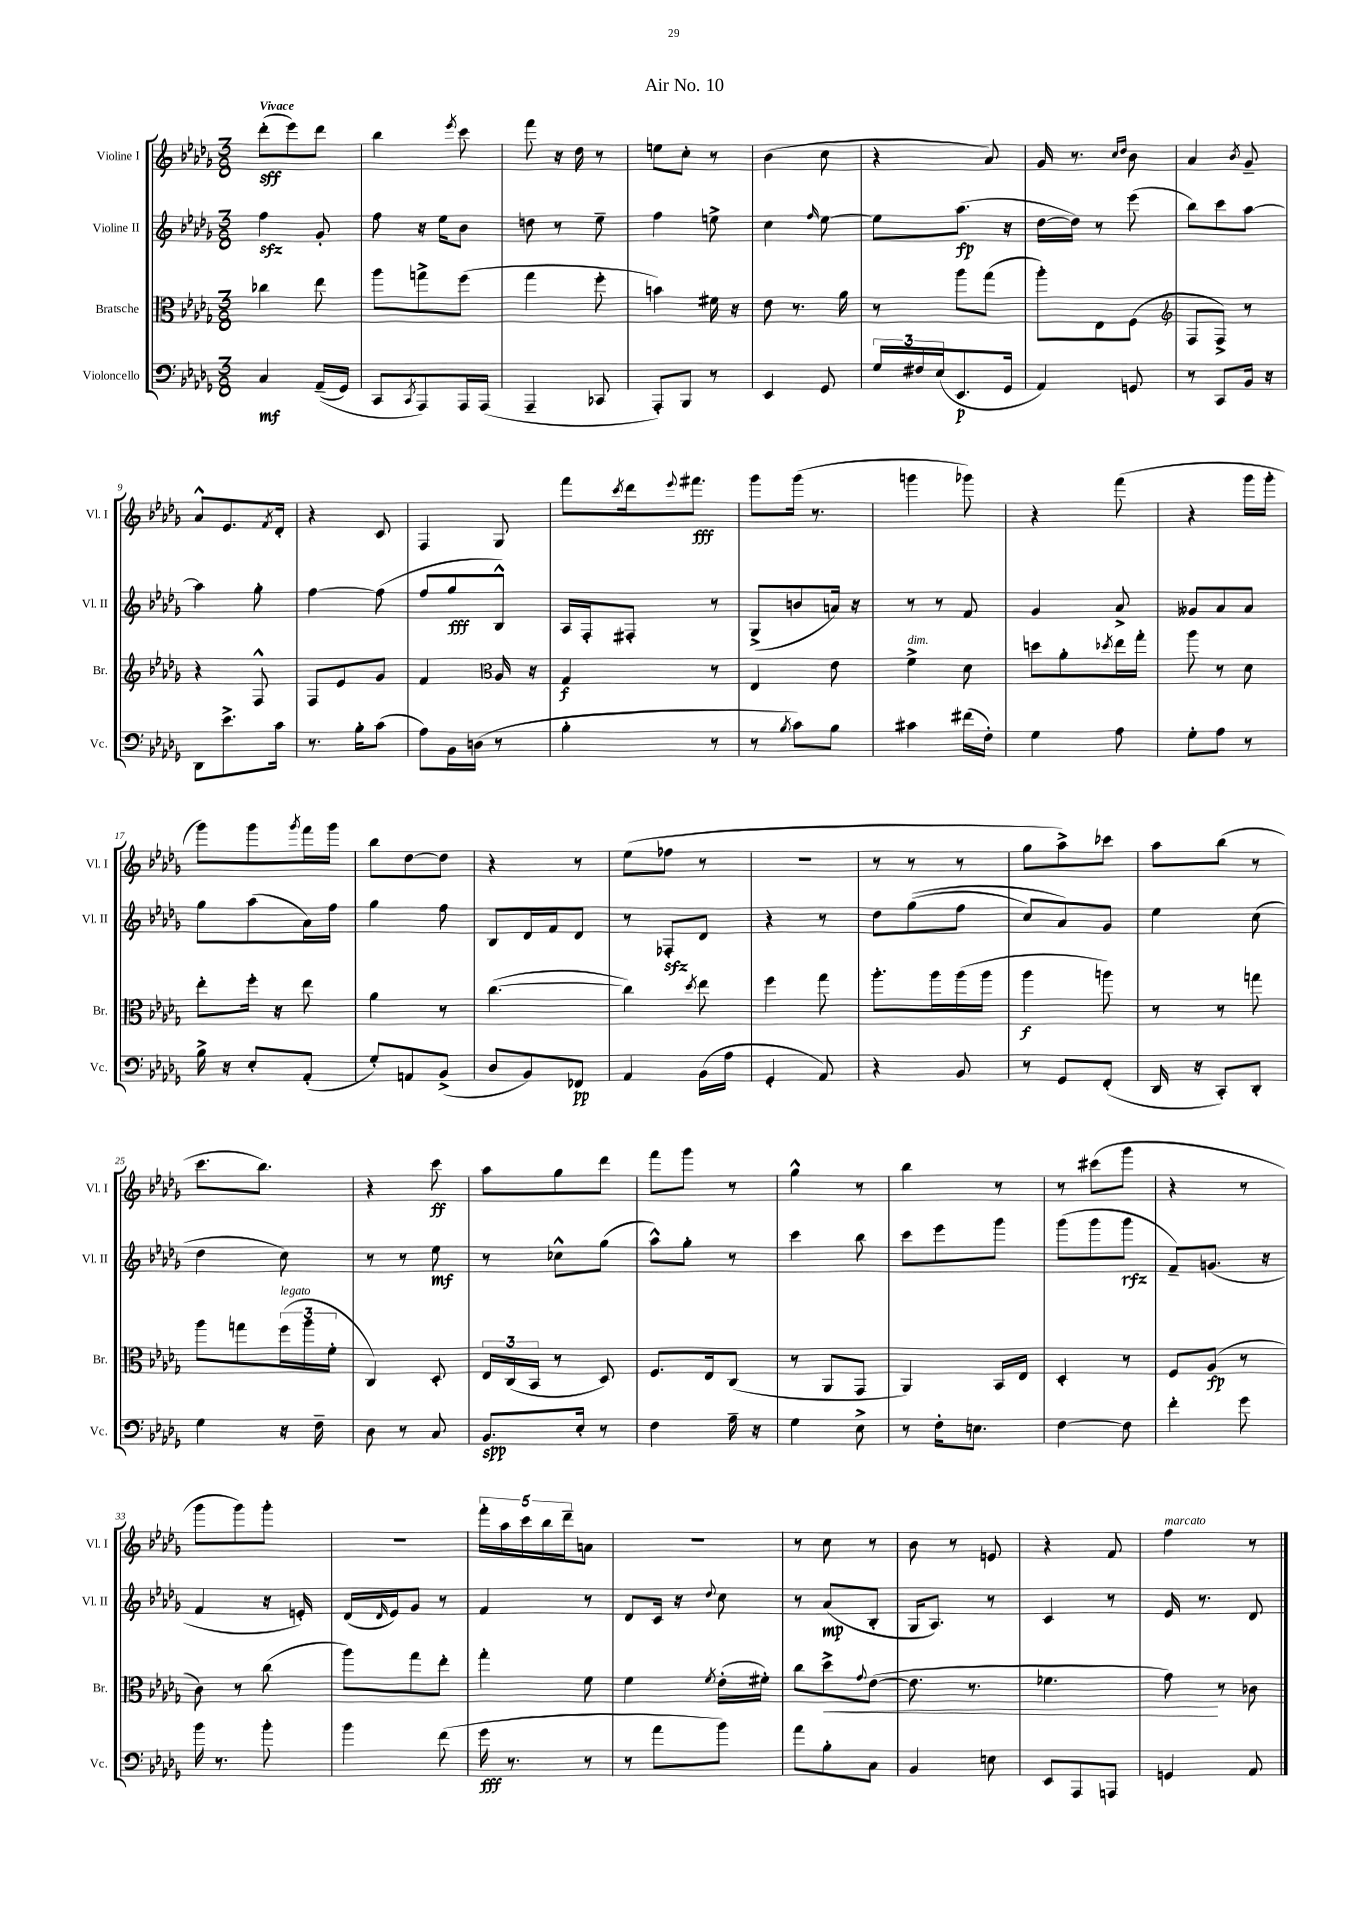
\header { title = "Air No. 10" }
<<
\new StaffGroup <<
\new Staff = "s0" \with { instrumentName = "Violine I" shortInstrumentName = "Vl. I" } {
    \clef treble \key des \major \numericTimeSignature \time 3/8 \tempo "Vivace"
    des'''8-.\sff( ees'''8) des'''8 |
    bes''4 \acciaccatura { ees'''8 } c'''8 |
    f'''8 r16 des''16 r8 |
    e''8 c''8-. r8 |
    bes'4( c''8 |
    r4 aes'8) |
    ges'16 r8. \grace { c''16 des''16 } bes'8 |
    aes'4 \acciaccatura { bes'8 } ges'8-- |
    aes'8-^ ees'8. \acciaccatura { f'8 } des'16-. |
    r4 c'8 |
    f4 ges8 |
    f'''8 \acciaccatura { c'''8 } des'''16 \appoggiatura { ees'''8 } fis'''8.\fff |
    ges'''8 ges'''16( r8. |
    g'''4 ges'''8) |
    r4 f'''8( |
    r4 ges'''16 ges'''16-. |
    ges'''8) ges'''8 \acciaccatura { ges'''8 } f'''16 ges'''16 |
    bes''8 des''8~ des''8 |
    r4 r8 |
    ees''8( fes''8 r8 |
    R4. |
    r8 r8 r8 |
    ges''8 aes''8->) ces'''8 |
    aes''8 bes''8( r8 |
    c'''8. bes''8.) |
    r4 c'''8\ff |
    aes''8 ges''8 des'''8 |
    f'''8 ges'''8 r8 |
    ges''4-^ r8 |
    bes''4 r8 |
    r8 cis'''8( ges'''8 |
    r4 r8 |
    ges'''8 ges'''8) ges'''8-. |
    R4. |
    \tuplet 5/4 { f'''16-. aes''16 c'''16 bes''16 des'''16-- } a'8 |
    R4. |
    r8 c''8 r8 |
    bes'8 r8 e'8 |
    r4 f'8 |
    f''4^\markup { \italic "marcato" } r8 \bar "|." |
}
\new Staff = "s1" \with { instrumentName = "Violine II" shortInstrumentName = "Vl. II" } {
    \clef treble \key des \major \numericTimeSignature \time 3/8
    f''4\sfz ges'8-. |
    f''8 r16 ees''16 bes'8 |
    d''8 r8 ees''8-- |
    f''4 e''8-> |
    c''4 \grace { f''16 } ees''8~ |
    ees''8 aes''8.\fp( r16 |
    des''16~ des''16) r8 ees'''8( |
    bes''8) c'''8 aes''8~ |
    aes''4 ges''8-. |
    f''4~ f''8( |
    f''8 ges''8\fff bes8-^) |
    aes16 f16-. fis8-. r8 |
    ges8->( b'8 a'16) r16 |
    r8 r8 f'8 |
    ges'4 aes'8-> |
    geses'8 aes'8 aes'8 |
    ges''8 aes''8( aes'16) f''16 |
    ges''4 f''8 |
    bes8 des'16 f'16 des'8 |
    r8 fes8-.\sfz des'8 |
    r4 r8 |
    des''8 ges''8(\( f''8 |
    c''8) aes'8\) ges'8 |
    ees''4 c''8( |
    des''4 c''8) |
    r8 r8 ees''8\mf |
    r8 ces''8-^ ges''8( |
    aes''8-^) ges''8-. r8 |
    c'''4 bes''8 |
    c'''8 ees'''8 ges'''8 |
    ges'''8( ges'''8 ges'''8\rfz |
    f'8--) g'8.( r16 |
    f'4 r16 e'16-.) |
    des'16( \grace { des'16 } ees'16) ges'8 r8 |
    f'4 r8 |
    des'8 c'16 r16 \appoggiatura { des''8 } c''8 |
    r8 aes'8\mp( bes8-. |
    ges16 aes8.) r8 |
    c'4 r8 |
    ees'16 r8. des'8 \bar "|." |
}
\new Staff = "s2" \with { instrumentName = "Bratsche" shortInstrumentName = "Br." } {
    \clef alto \key des \major \numericTimeSignature \time 3/8
    ces''4 ees''8 |
    aes''8 g''8-> f''8( |
    ges''4 f''8-. |
    b'4) fis'16 r16 |
    ees'8 r8. aes'16 |
    r8 aes''8 ges''8( |
    aes''8-.) ees8 f8( |
    \clef treble f8 f8->) r8 |
    r4 f8-^ |
    f8 ees'8 ges'8 |
    f'4 \clef alto aes16 r16 |
    ges4\f r8 |
    ees4 ees'8 |
    f'4->^\markup { \italic "dim." } des'8 |
    d''8 aes'8-. \acciaccatura { des''8 } ees''16 ges''16-. |
    aes''8 r8 des'8 |
    ees''8-. f''16-. r16 ees''8 |
    aes'4 r8 |
    c''4.~( |
    c''4) \acciaccatura { des''8 } ees''8 |
    f''4 ges''8 |
    aes''8.-. aes''16 aes''16( aes''16 |
    aes''4\f a''8) |
    r8 r8 g''8 |
    aes''8 g''8 \tuplet 3/2 { f''16^\markup { \italic "legato" }( aes''16 f'16-. } |
    c4) des8-. |
    \tuplet 3/2 { ees16 c16( bes,16 } r8 des8) |
    f8. ees16 c8( |
    r8 aes,8 ges,8 |
    aes,4) bes,16 ees16 |
    des4-. r8 |
    f8 aes8\fp( r8 |
    c'8) r8 c''8( |
    aes''8) ges''8 ees''8-. |
    ges''4-. f'8 |
    f'4 \acciaccatura { f'8 } ees'16-.( fis'16-.) |
    c''8 des''8->\< \appoggiatura { ges'8 } ees'8~( |
    ees'8. r8. |
    fes'4. |
    ges'8\!) r8 ces'8 \bar "|." |
}
\new Staff = "s3" \with { instrumentName = "Violoncello" shortInstrumentName = "Vc." } {
    \clef bass \key des \major \numericTimeSignature \time 3/8
    c4\mf aes,16--(\( ges,16) |
    c,8 \acciaccatura { c,8 } aes,,8\) aes,,16 aes,,16( |
    aes,,4-- ces,8 |
    aes,,8-.) bes,,8 r8 |
    ees,4 ges,8 |
    \tuplet 3/2 { ges16 fis16 ees16( } ees,8.\p ges,16 |
    aes,4) g,8 |
    r8 c,8 bes,16 r16 |
    des,8 ees'8.-> c'16 |
    r8. bes16-. c'8( |
    aes8) bes,16 d16( r8 |
    bes4-. r8 |
    r8 \acciaccatura { bes8 } c'8) bes8 |
    cis'4 fis'16( f16-.) |
    ges4 aes8 |
    ges8-. aes8 r8 |
    bes16-> r16 ees8-. aes,8-.( |
    ges8-.) a,8 bes,8->( |
    des8 bes,8) fes,8\pp |
    aes,4 bes,16( aes16 |
    ges,4-. aes,8) |
    r4 bes,8 |
    r8 ges,8 f,8-.( |
    des,16 r16 c,8-.) des,8-. |
    ges4 r16 f16-- |
    des8 r8 c8 |
    bes,8.\spp ees16-. r8 |
    f4 aes16-- r16 |
    ges4 ees8-> |
    r8 f16-. e8. |
    f4~ f8 |
    f'4-. ges'8 |
    bes'16 r8. bes'8-. |
    bes'4 f'8( |
    ges'16\fff r8. r8 |
    r8 aes'8 bes'8) |
    aes'8 bes8-. c8 |
    bes,4 e8 |
    ees,8 aes,,8 a,,8 |
    g,4 aes,8 \bar "|." |
}
>>
>>
